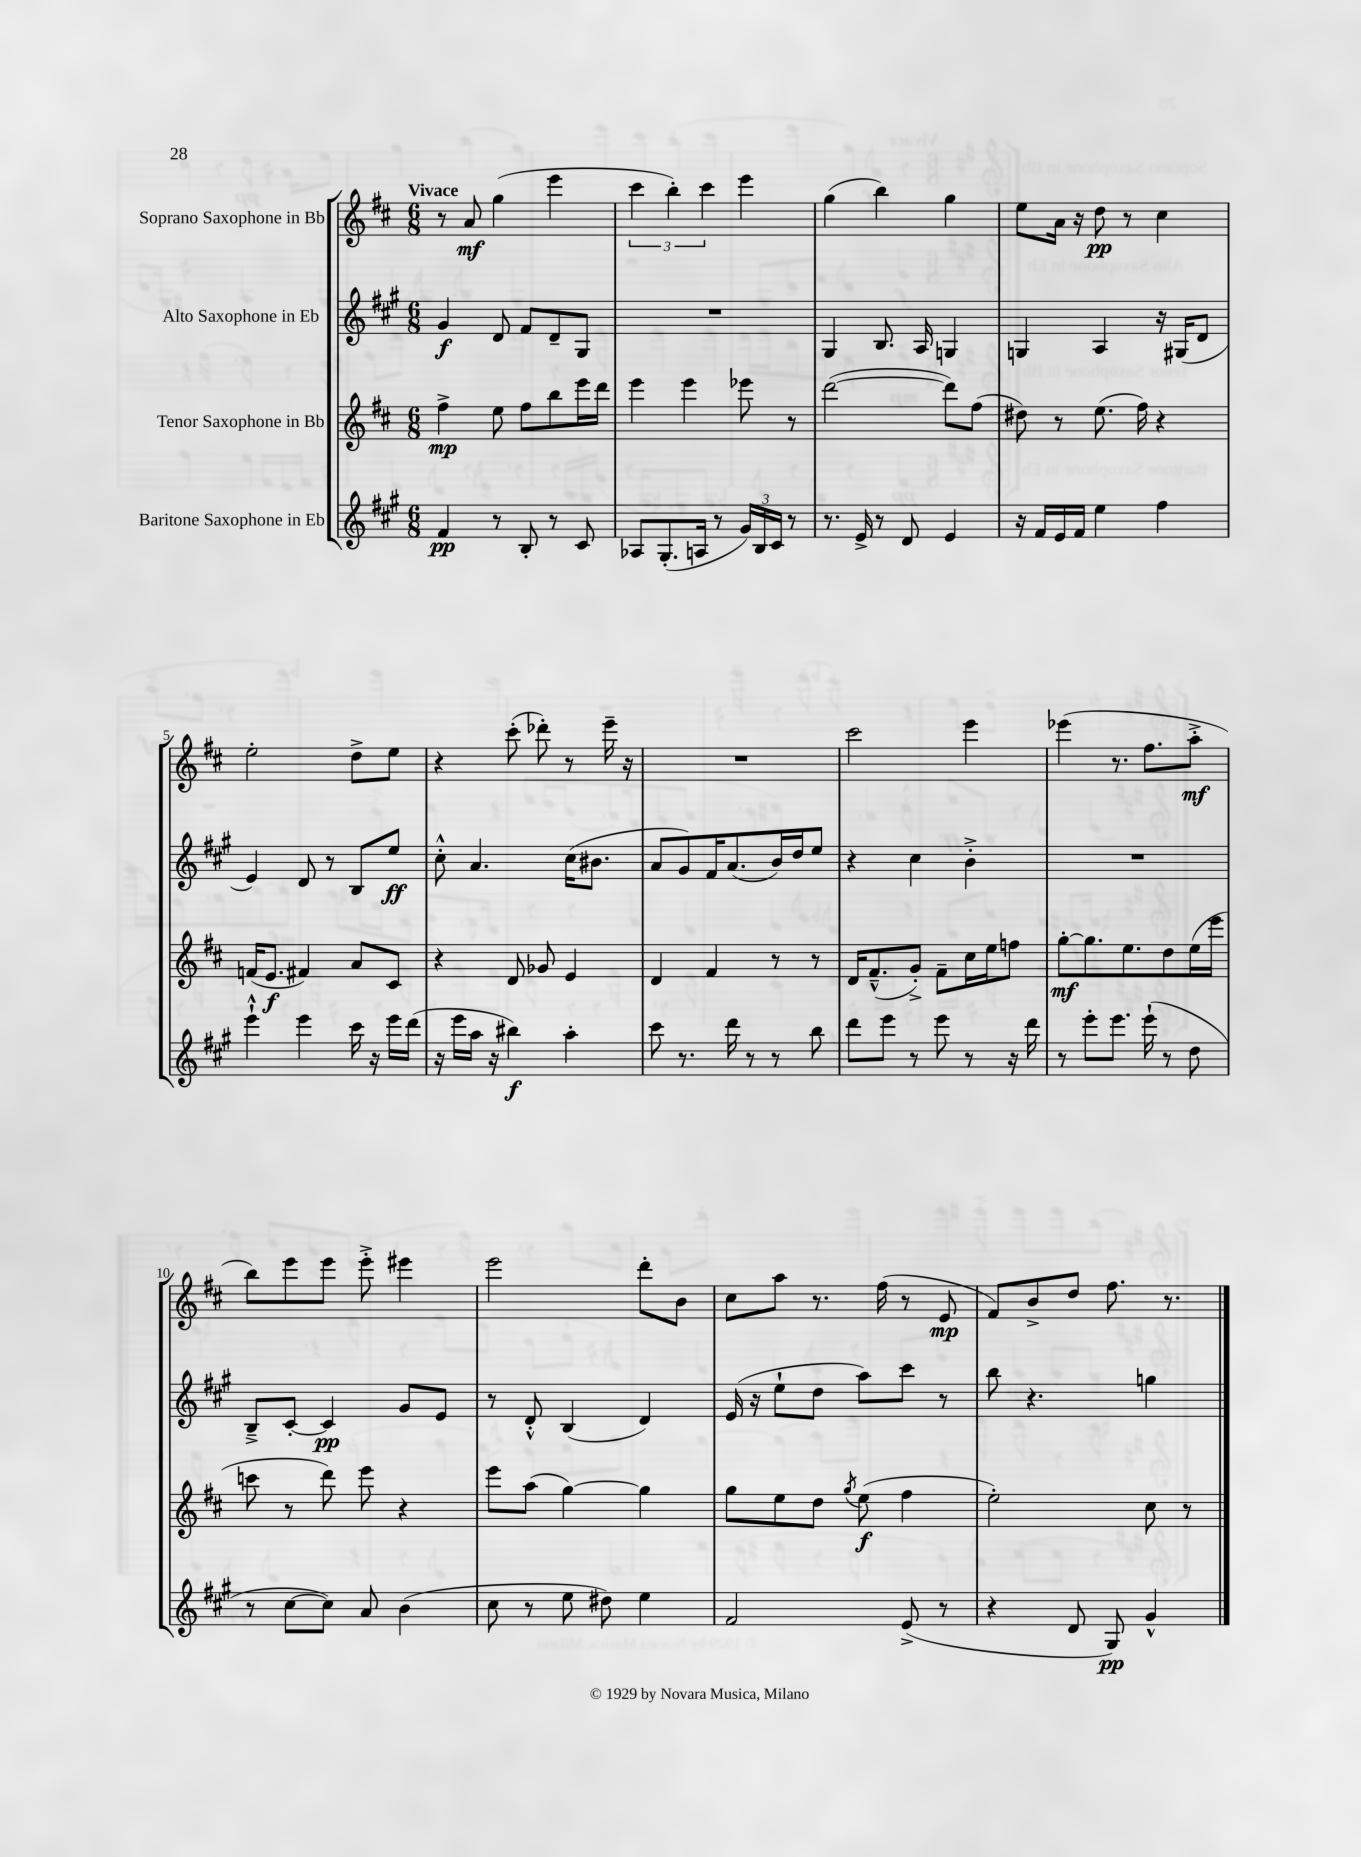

**kern	**kern	**kern	**kern
*staff4	*staff3	*staff2	*staff1
*clefG2	*clefG2	*clefG2	*clefG2
*k[f#c#g#]	*k[f#c#]	*k[f#c#g#]	*k[f#c#]
*M6/8	*M6/8	*M6/8	*M6/8
4f#	4ff#^	4g#	8r
.	.	.	8a
8r	8ee	8d	(4gg
8B'	8ff#	8f#	.
8r	8bb	8d~	4eee
8c#	16eee	8G#	.
.	16ddd	.	.
=	=	=	=
8A-	4eee	2.r	6ccc#
(8.G#'	.	.	.
.	.	.	6bb')
.	4eee	.	.
16A	.	.	.
.	.	.	6ccc#
8r	.	.	.
24g#)	8eee-	.	4eee
24B	.	.	.
24c#	.	.	.
8r	8r	.	.
=	=	=	=
8.r	([2ddd	4G#	(4gg
16e^	.	.	.
8r	.	8.B	4bb)
8d	.	.	.
.	.	16A	.
4e	8ddd])	4G	4gg
.	(8ff#	.	.
=	=	=	=
16r	8dd#)	4G	8ee
16f#	.	.	.
16e	8r	.	16a
16f#	.	.	16r
4ee	(8.ee	4A	8dd
.	.	.	8r
.	16ff#)	.	.
4ff#	4r	16r	4cc#
.	.	(16G#	.
.	.	8d	.
=	=	=	=
4eee`^^	(16f	4e)	2ee'
.	8.e	.	.
4eee	4f#)	8d	.
.	.	8r	.
16ccc#	8a	8B	8dd^
16r	.	.	.
16eee	8c#	8ee	8ee
(16ddd	.	.	.
=	=	=	=
16r	4r	8cc#'^^	4r
16eee	.	.	.
16aa	.	4.a	.
16r	.	.	.
4bb#)	8d	.	(8ccc#'
.	8g-	.	8ddd-')
4aa'	4e	(16cc#	8r
.	.	8.b#	.
.	.	.	16eee~
.	.	.	16r
=	=	=	=
8ccc#	4d	8a	2.r
8.r	.	8g#)	.
.	4f#	16f#	.
16ddd	.	(8.a	.
8r	.	.	.
8r	8r	16b)	.
.	.	16dd	.
8bb	8r	8ee	.
=	=	=	=
8ddd	16d	4r	2ccc#
.	(8.f#~^^	.	.
8eee	.	.	.
8r	8g'^)	4cc#	.
8eee	8f#~	.	.
8r	16cc#	4b'^	4eee
.	16ee	.	.
16r	8ff	.	.
16ddd	.	.	.
=	=	=	=
8r	[8gg'	2.r	(4eee-
8eee'	8.gg]	.	.
8.eee	.	.	8.r
.	8.ee	.	.
(16eee`	.	.	8.ff#
8r	8dd	.	.
8dd	(16ee	.	8aa'^
.	16eee	.	.
=	=	=	=
8r	8ccc	8B~^	8bb)
[8cc#	8r	[8c#'	8eee
8cc#])	8ddd)	4c#]	8eee
8a	8eee	.	8eee'^
(4b	4r	8g#	4eee#
.	.	8e	.
=	=	=	=
8cc#	8eee	8r	2eee
8r	(8aa	8d'^^	.
8ee	[4gg)	(4B	.
8dd#)	.	.	.
4ee	4gg]	4d)	8ddd'
.	.	.	8b
=	=	=	=
2f#	8gg	(16e	8cc#
.	.	16r	.
.	8ee	8ee`	8aa
.	8dd	8dd	8.r
.	8qgg	.	.
.	(8ee	8aa)	.
.	.	.	(16ff#
(8e^	4ff#	8ccc#	8r
8r	.	8r	8e
=	=	=	=
4r	2ee')	8bb	8f#)
.	.	4.r	8b^
8d	.	.	8dd
8G#)	.	.	8.ff#
4g#^^	8cc#	4gg	.
.	.	.	8.r
.	8r	.	.
==	==	==	==
*-	*-	*-	*-
